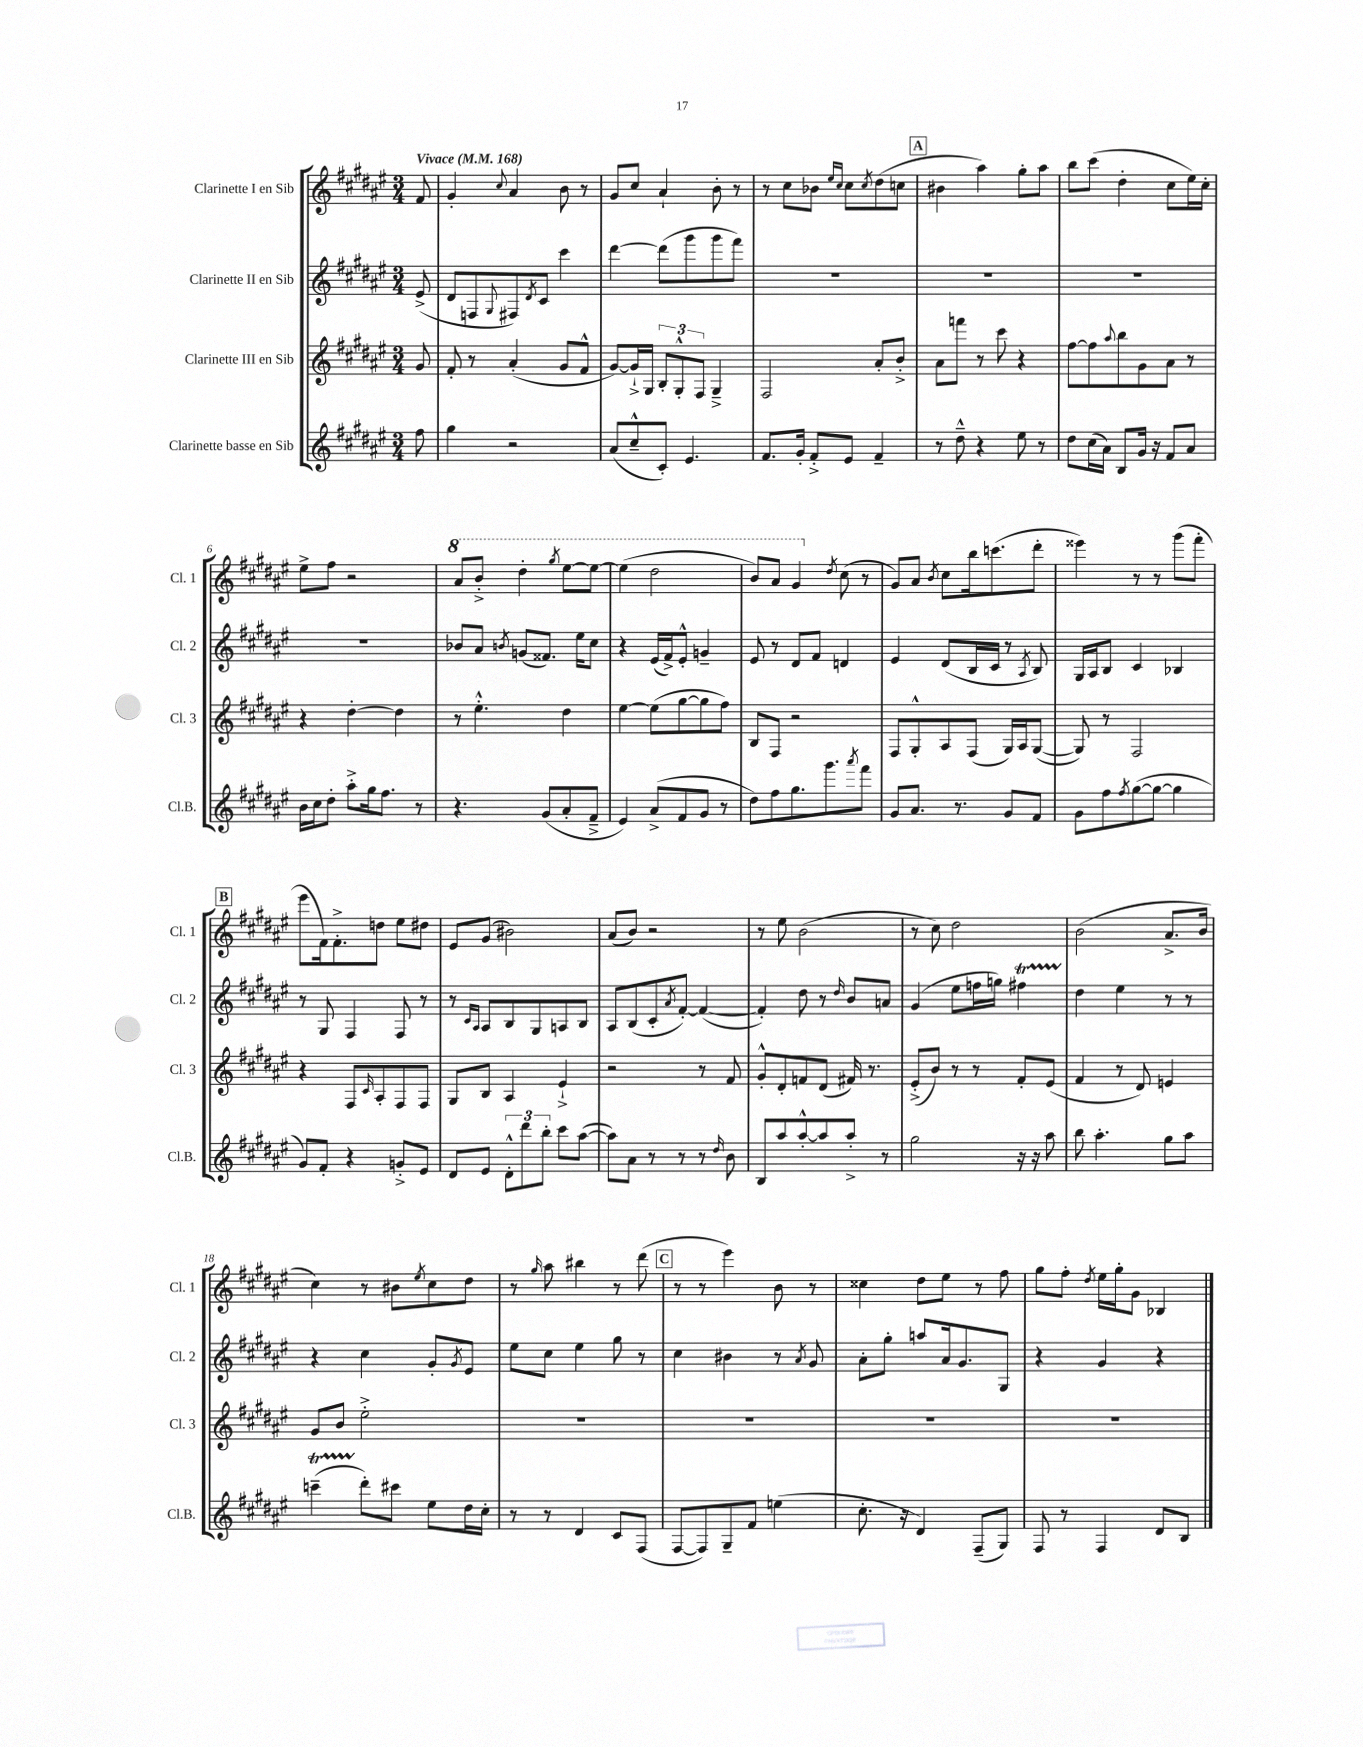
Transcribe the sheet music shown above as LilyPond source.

<<
\new StaffGroup <<
\new Staff = "s0" \with { instrumentName = "Clarinette I en Sib" shortInstrumentName = "Cl. 1" } {
    \clef treble \key fis \major \numericTimeSignature \time 3/4 \partial 8 \tempo "Vivace" 4 = 168
    fis'8 |
    gis'4-. \appoggiatura { cis''8 } ais'4 b'8 r8 |
    gis'8 cis''8 ais'4-! b'8-. r8 |
    r8 cis''8 bes'8 \grace { eis''16 cis''16 } cis''8 \acciaccatura { cis''8 } dis''8( c''8 |
    \mark \markup { \box "A" } bis'4 ais''4) gis''8-. ais''8 |
    b''8 cis'''8( dis''4-. cis''8 eis''16) cis''16-. |
    eis''8-> fis''8 r2 |
    \ottava #1 ais''8 b''8-.-> dis'''4-. \acciaccatura { gis'''8 } eis'''8~ eis'''8~ |
    eis'''4( dis'''2 |
    b''8) ais''8 gis''4 \ottava #0 \acciaccatura { dis''8 } cis''8( r8 |
    gis'8) ais'8 \acciaccatura { b'8 } cis''8 b''16 c'''8.( dis'''8-. |
    eisis'''4) r8 r8 gis'''8( fis'''8-. |
    \mark \markup { \box "B" } eis'''8 fis'16) fis'8.-.-> d''8 eis''8 dis''8 |
    eis'8 gis'8( bis'2) |
    ais'8( b'8) r2 |
    r8 eis''8 b'2( |
    r8 cis''8) dis''2 |
    b'2( ais'8.-> b'16 |
    cis''4) r8 bis'8 \acciaccatura { eis''8 } cis''8 dis''8 |
    r8 \grace { gis''16 } ais''8 bis''4 r8 dis'''8( |
    \mark \markup { \box "C" } r8 r8 eis'''4) b'8 r8 |
    cisis''4 dis''8 eis''8 r8 fis''8 |
    gis''8 fis''8-. \acciaccatura { dis''8 } eis''16 gis''16-. gis'8 bes4 \bar "|." |
}
\new Staff = "s1" \with { instrumentName = "Clarinette II en Sib" shortInstrumentName = "Cl. 2" } {
    \clef treble \key fis \major \numericTimeSignature \time 3/4 \partial 8
    eis'8->( |
    dis'8 f8 \appoggiatura { gis8 } fis8) \acciaccatura { dis'8 } cis'8 cis'''4 |
    dis'''4~ dis'''8( gis'''8 gis'''8 fis'''8) |
    R2. |
    \mark \markup { \box "A" } R2. |
    R2. |
    R2. |
    bes'8 ais'8 \acciaccatura { b'8 } g'8( fisis'8.) eis''16 cis''8 |
    r4 eis'16( fis'16->) eis'8-.-^ g'4-- |
    eis'8 r8 dis'8 fis'8 d'4 |
    eis'4 dis'8( b16 cis'16 r8 \acciaccatura { ais8 } b8) |
    gis16 ais16 b8 cis'4 bes4 |
    \mark \markup { \box "B" } r8 gis8 fis4 fis8 r8 |
    r8 \grace { cis'16 ais16 } ais8 b8 gis8 a8 b8 |
    ais8 b8( cis'8-. \acciaccatura { ais'8 } fis'8~-.) fis'4~( |
    fis'4-.) dis''8 r8 \grace { dis''16 } b'8 a'8 |
    gis'4( eis''8 f''16 g''16) fis''4\startTrillSpan |
    dis''4\stopTrillSpan eis''4 r8 r8 |
    r4 cis''4 gis'8-. \acciaccatura { gis'8 } eis'8 |
    eis''8 cis''8 eis''4 gis''8 r8 |
    \mark \markup { \box "C" } cis''4 bis'4 r8 \acciaccatura { ais'8 } gis'8 |
    ais'8-. gis''8-. a''8 ais'16 gis'8. gis8 |
    r4 gis'4 r4 \bar "|." |
}
\new Staff = "s2" \with { instrumentName = "Clarinette III en Sib" shortInstrumentName = "Cl. 3" } {
    \clef treble \key fis \major \numericTimeSignature \time 3/4 \partial 8
    gis'8 |
    fis'8-. r8 ais'4-.( gis'8 fis'8-^ |
    gis'8~) gis'16-!-> gis16 \tuplet 3/2 { b8-. gis8-.-^ fis8 } gis4---> |
    fis2 ais'8-. b'8-.-> |
    \mark \markup { \box "A" } ais'8 f'''8 r8 cis'''8 r4 |
    fis''8~ fis''8 \appoggiatura { ais''8 } b''8 gis'8 ais'8 r8 |
    r4 dis''4~-. dis''4 |
    r8 eis''4.-.-^ dis''4 |
    eis''4~ eis''8( gis''8~ gis''8 fis''8) |
    b8 fis8 r2 |
    fis8 gis8-.-^ ais8 fis8( gis16) ais16 gis8~( |
    gis8) r8 fis2 |
    \mark \markup { \box "B" } r4 fis8 \grace { cis'16 } ais8-. fis8 fis8 |
    gis8 b8 ais4 eis'4-!-> |
    r2 r8 fis'8 |
    gis'8-.-^ dis'8-. f'8 dis'8( fis'16) r8. |
    eis'8-.->( b'8) r8 r8 fis'8-. eis'8( |
    fis'4 r8 dis'8) e'4 |
    gis'8 b'8 eis''2-.-> |
    R2. |
    \mark \markup { \box "C" } R2. |
    R2. |
    R2. \bar "|." |
}
\new Staff = "s3" \with { instrumentName = "Clarinette basse en Sib" shortInstrumentName = "Cl.B." } {
    \clef treble \key fis \major \numericTimeSignature \time 3/4 \partial 8
    fis''8 |
    gis''4 r2 |
    ais'8( cis''8---^ cis'8-.) eis'4. |
    fis'8. gis'16-. fis'8-.-> eis'8 fis'4-- |
    \mark \markup { \box "A" } r8 dis''8---^ r4 eis''8 r8 |
    dis''8 cis''16( ais'16) b8 gis'16 r16 fis'8 ais'8 |
    b'16 cis''16 dis''8-. ais''8-.-> gis''16 fis''8. r8 |
    r4. gis'8( ais'8-. fis'8---> |
    eis'4) ais'8->( fis'8 gis'8 r8 |
    dis''8) fis''8 gis''8. gis'''8. \acciaccatura { ais'''8 } fis'''8 |
    gis'8 ais'8. r8. gis'8 fis'8 |
    gis'8 fis''8 \acciaccatura { fis''8 } gis''8~( gis''8~ gis''4 |
    \mark \markup { \box "B" } gis'8) fis'8-. r4 g'8-.-> eis'8 |
    dis'8 eis'8 \tuplet 3/2 { dis'8-.-^ dis'''8 b''8-. } cis'''8 ais''8~( |
    ais''8) ais'8 r8 r8 r8 \grace { dis''16 } b'8 |
    b8 ais''8 ais''8~-.-^ ais''8 ais''8-.-> r8 |
    gis''2 r16 r16 ais''8 |
    b''8 ais''4.-. gis''8 ais''8 |
    c'''4--\startTrillSpan( dis'''8-.\stopTrillSpan) cis'''8 eis''8 dis''16 cis''16-. |
    r8 r8 dis'4 cis'8 fis8( |
    \mark \markup { \box "C" } fis8~ fis8) gis8-- fis'8 e''4( |
    cis''8.-. r16 dis'4) fis8--( gis8) |
    fis8 r8 fis4 dis'8 b8 \bar "|." |
}
>>
>>
